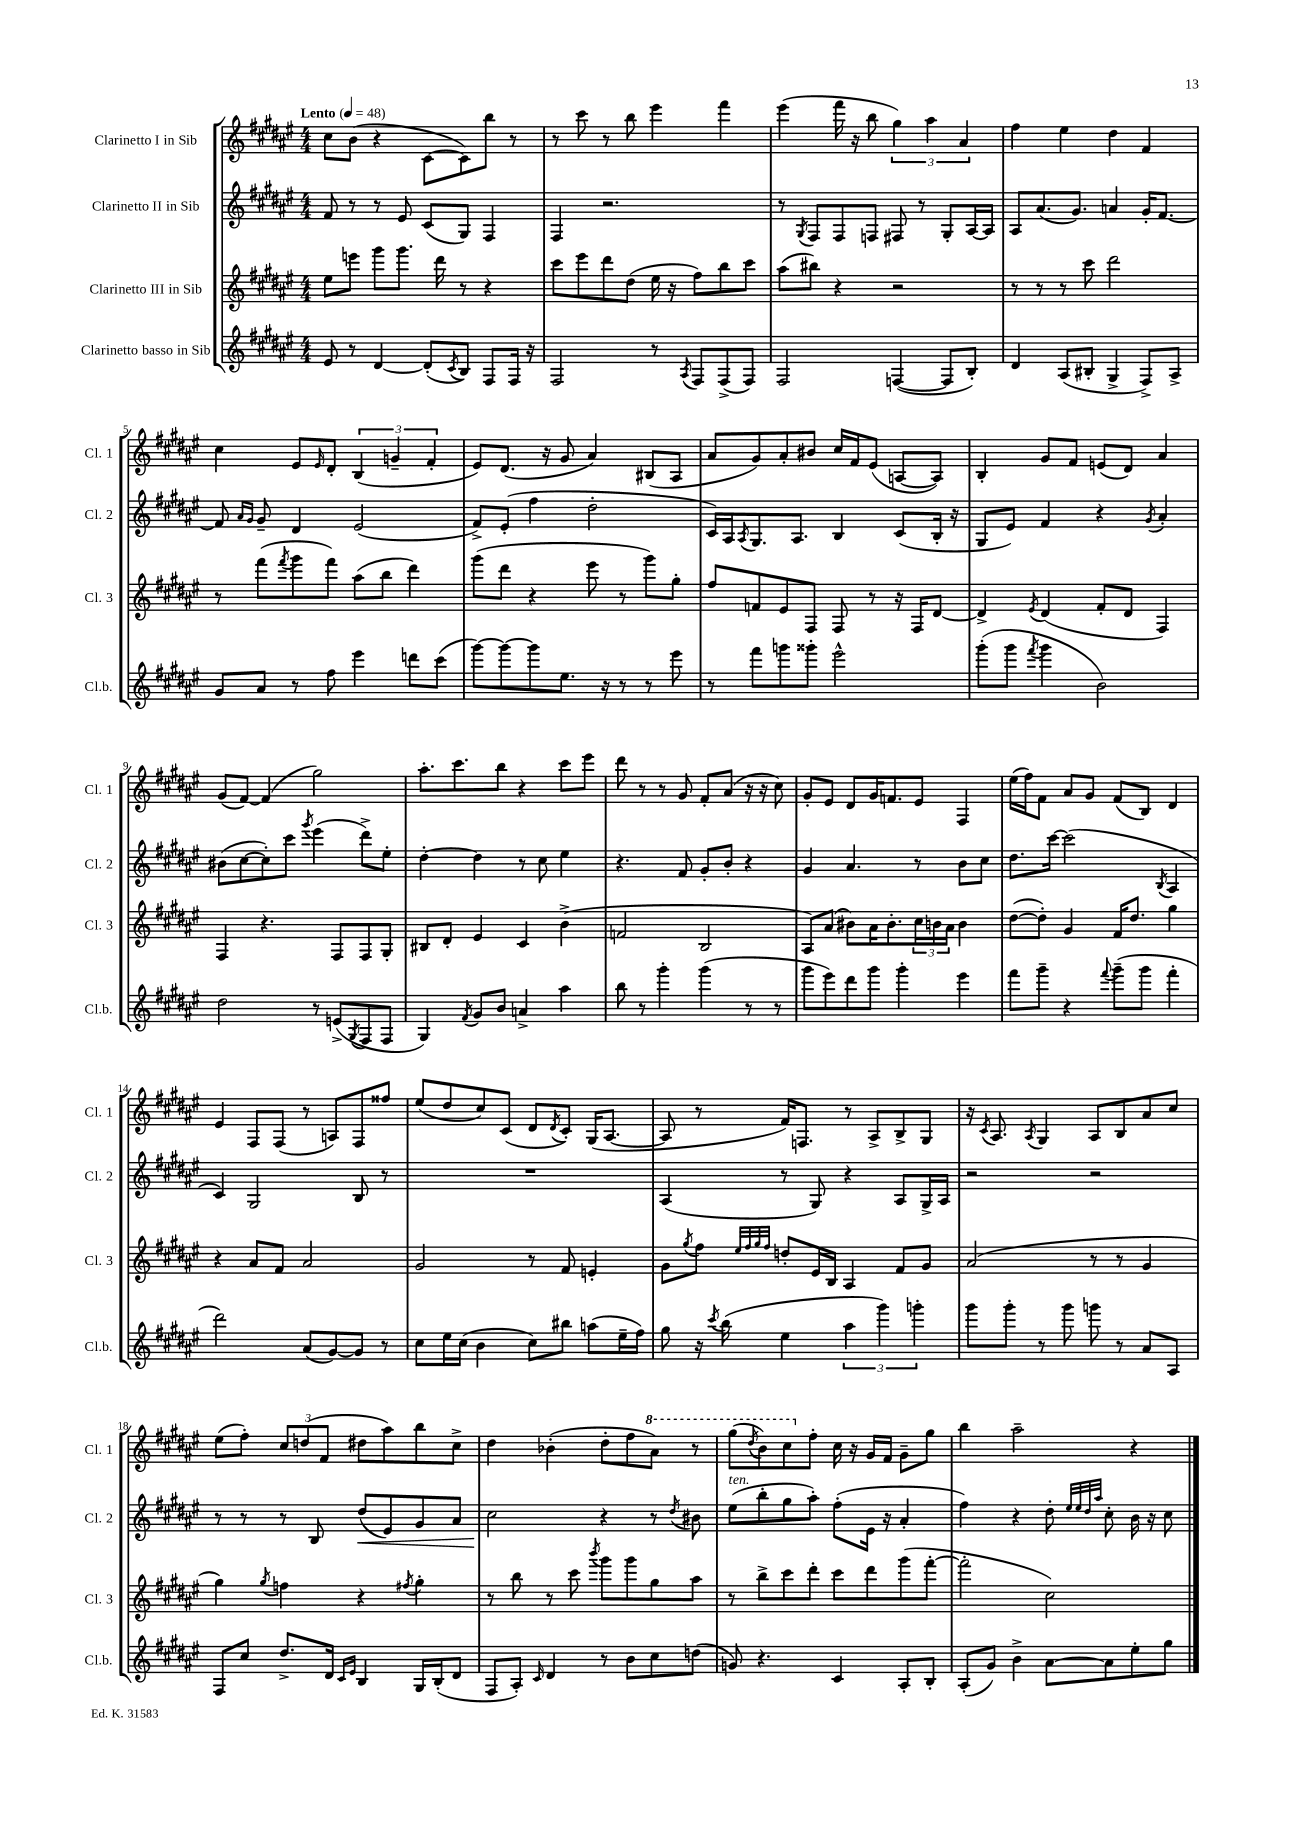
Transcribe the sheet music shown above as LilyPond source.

<<
\new StaffGroup <<
\new Staff = "s0" \with { instrumentName = "Clarinetto I in Sib" shortInstrumentName = "Cl. 1" } {
    \clef treble \key fis \major \numericTimeSignature \time 4/4 \tempo "Lento" 4 = 48
    cis''8 b'8( r4 cis'8~ cis'8) b''8 r8 |
    r8 cis'''8 r8 b''8 eis'''4 fis'''4 |
    eis'''4( fis'''16 r16 b''8 \tuplet 3/2 { gis''4) ais''4 ais'4 } |
    fis''4 eis''4 dis''4 fis'4 |
    cis''4 eis'8 \grace { eis'16 } dis'8-. \tuplet 3/2 { b4( g'4-- fis'4-. } |
    eis'8) dis'8.( r16 gis'8 ais'4) bis8( ais8 |
    ais'8 gis'8) ais'8-. bis'8 cis''16 fis'16 eis'8( a8~ a8) |
    b4-. gis'8 fis'8 e'8( dis'8) ais'4 |
    gis'8( fis'8~) fis'4( gis''2) |
    ais''8.-. cis'''8. b''8 r4 cis'''8 eis'''8 |
    dis'''8 r8 r8 gis'8 fis'8-. ais'8( r16 r16 cis''8) |
    gis'8-. eis'8 dis'8 gis'16 f'8. eis'8 fis4 |
    eis''16( fis''16) fis'8 ais'8 gis'8 fis'8( b8) dis'4 |
    eis'4 fis8 fis8( r8 a8) fis8 fisis''8 |
    eis''8( dis''8 cis''8) cis'8( dis'8 \acciaccatura { dis'8 } cis'8-.) gis16( ais8.~ |
    ais8 r8 fis'16) f8. r8 ais8-> b8-> gis8 |
    r16 \acciaccatura { cis'8 } ais8. \acciaccatura { ais8 } gis4 ais8 b8 ais'8 cis''8 |
    eis''8( fis''8-.) \tuplet 3/2 { cis''8 d''8( fis'8 } dis''8 ais''8) b''8 cis''8-> |
    dis''4 bes'4-.( dis''8-. fis''8 \ottava #1 ais''8) r8 |
    gis'''8( \acciaccatura { dis'''8 } b''8) cis'''8 \ottava #0 fis''8-. cis''16 r16 gis'16 fis'16 gis'8-- gis''8 |
    b''4 ais''2-- r4 \bar "|." |
}
\new Staff = "s1" \with { instrumentName = "Clarinetto II in Sib" shortInstrumentName = "Cl. 2" } {
    \clef treble \key fis \major \numericTimeSignature \time 4/4
    fis'8 r8 r8 eis'8 cis'8( gis8) fis4 |
    fis4 r2. |
    r8 \acciaccatura { gis8 } fis8 fis8 f8 fis8 r8 gis8-. ais16~ ais16 |
    ais8 ais'8.( gis'8.) a'4 gis'16-. fis'8.~ |
    fis'8 \grace { ais'16 gis'16 } gis'8-- dis'4 eis'2( |
    fis'8->) eis'8-.( fis''4 dis''2-. |
    cis'16) ais16 \acciaccatura { ais8 } gis8. ais8. b4 cis'8( b16-. r16 |
    gis8 eis'8) fis'4 r4 \acciaccatura { gis'8 } ais'4-. |
    bis'8( cis''8~ cis''8-.) cis'''8 \acciaccatura { gis'''8 } eis'''4( dis'''8->) eis''8-. |
    dis''4~-. dis''4 r8 cis''8 eis''4 |
    r4. fis'8 gis'8-. b'8-. r4 |
    gis'4 ais'4. r8 b'8 cis''8 |
    dis''8. cis'''16~ cis'''2( \acciaccatura { b8 } ais4 |
    cis'4) gis2 b8 r8 |
    R1 |
    ais4( r8 gis8) r4 ais8 gis16-> ais16 |
    r2 r2 |
    r8 r8 r8 b8 dis''8\<( eis'8) gis'8 ais'8 |
    cis''2\! r4 r8 \acciaccatura { dis''8 } bis'8 |
    eis''8^\markup { \italic "ten." }( b''8-. gis''8 ais''8-.) fis''8-.( eis'16 r16 ais'4-. |
    fis''4) r4 dis''8-. \grace { eis''32 eis''32 dis''32 ais''32 } cis''8-. b'16 r16 cis''8 \bar "|." |
}
\new Staff = "s2" \with { instrumentName = "Clarinetto III in Sib" shortInstrumentName = "Cl. 3" } {
    \clef treble \key fis \major \numericTimeSignature \time 4/4
    eis''8 e'''8 gis'''8 gis'''8. dis'''16 r8 r4 |
    cis'''8 eis'''8 dis'''8 dis''8( eis''16 r16 fis''8) b''8 cis'''8 |
    ais''8( bis''8) r4 r2 |
    r8 r8 r8 cis'''8 dis'''2 |
    r8 fis'''8( \acciaccatura { fis'''8 } gis'''8 fis'''8) ais''8( b''8 dis'''4) |
    gis'''8( dis'''8 r4 eis'''8 r8 gis'''8) gis''8-. |
    fis''8 f'8 eis'8 fis8 fis8 r8 r16 fis16 dis'8~ |
    dis'4-> \acciaccatura { eis'8 } dis'4( fis'8-. dis'8 fis4) |
    fis4 r4. fis8 fis8 gis8-. |
    bis8 dis'8-. eis'4 cis'4 b'4->( |
    f'2 b2 |
    ais8) ais'8( bis'8) ais'16 bis'8.-. \tuplet 3/2 { cis''16 b'16 ais'16 } b'4 |
    dis''8~( dis''8-.) gis'4 fis'16 dis''8. gis''4 |
    r4 ais'8 fis'8 ais'2 |
    gis'2 r8 fis'8 e'4-. |
    gis'8 \acciaccatura { gis''8 } fis''8 \grace { eis''32 fis''32 gis''32 fis''32 } d''8-. eis'16 b16 ais4 fis'8 gis'8 |
    ais'2( r8 r8 gis'4 |
    gis''4) \acciaccatura { gis''8 } f''4 r4 \acciaccatura { fis''8 } gis''4-. |
    r8 b''8 r8 cis'''8 \acciaccatura { b'''8 } gis'''8 gis'''8 gis''8 ais''8 |
    r8 b''8-> cis'''8 dis'''8-. cis'''8 dis'''8 gis'''8( fis'''8~-. |
    fis'''2-. cis''2) \bar "|." |
}
\new Staff = "s3" \with { instrumentName = "Clarinetto basso in Sib" shortInstrumentName = "Cl.b." } {
    \clef treble \key fis \major \numericTimeSignature \time 4/4
    eis'8 r8 dis'4~ dis'8-.( \acciaccatura { cis'8 } b8) fis8 fis16 r16 |
    fis2 r8 \acciaccatura { ais8 } fis8 fis8->( fis8) |
    fis2 f4~( f8 b8-.) |
    dis'4 ais8( bis8-. gis4-> fis8->) ais8-> |
    gis'8 ais'8 r8 fis''8 eis'''4 d'''8 cis'''8( |
    gis'''8~) gis'''8~ gis'''8 eis''8. r16 r8 r8 eis'''8 |
    r8 fis'''8 g'''8 gisis'''8-. eis'''2-^ |
    gis'''8-.( gis'''8 \acciaccatura { fis'''8 } gis'''4 b'2) |
    dis''2 r8 e'8->( \acciaccatura { gis8 } fis8 fis8 |
    gis4) \acciaccatura { fis'8 } gis'8 b'8 a'4-> ais''4 |
    b''8 r8 gis'''4-. gis'''4( r8 r8 |
    gis'''8 eis'''8) dis'''8 gis'''8 gis'''4-. eis'''4 |
    fis'''8 gis'''8-- r4 \appoggiatura { fis'''8 } gis'''8--( gis'''8 fis'''4-. |
    dis'''2) ais'8( gis'8~) gis'8 r8 |
    cis''8 eis''16 cis''16( b'4 cis''8) bis''8 a''8( eis''16-- fis''16) |
    gis''8 r16 \acciaccatura { cis'''8 } b''16( eis''4 \tuplet 3/2 { ais''4 gis'''4) g'''4-. } |
    gis'''8 gis'''8-. r8 gis'''8 g'''8 r8 ais'8 ais8 |
    fis8 cis''8 dis''8.-> dis'16 \grace { cis'16 eis'16 } b4 gis16 b16-.( dis'8 |
    fis8 ais8-.) \grace { cis'16 } dis'4 r8 b'8 cis''8 d''8( |
    g'8) r4. cis'4 ais8-. b8-. |
    ais8-.( gis'8) b'4-> ais'8~ ais'8 eis''8-. gis''8 \bar "|." |
}
>>
>>
